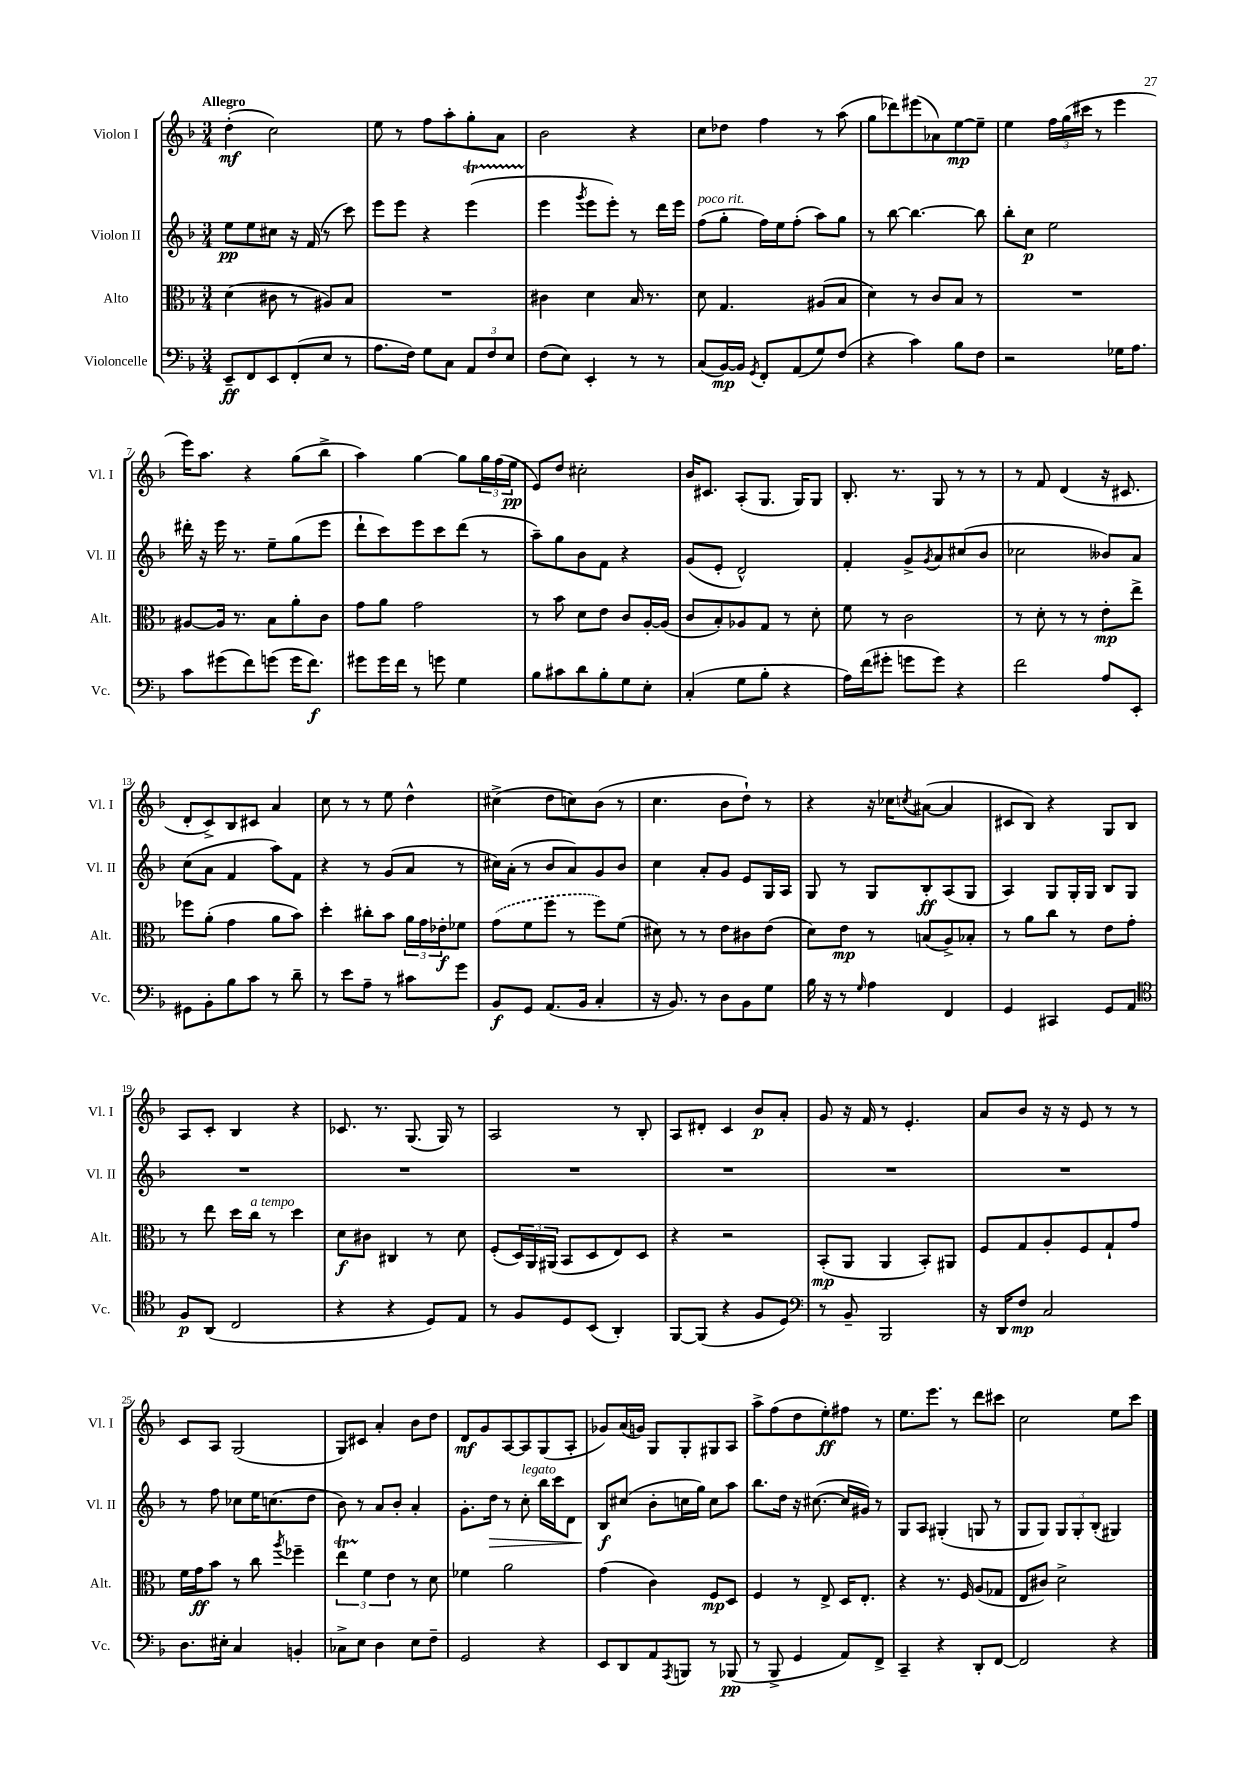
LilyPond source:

<<
\new StaffGroup <<
\new Staff = "s0" \with { instrumentName = "Violon I" shortInstrumentName = "Vl. I" } {
    \clef treble \key f \major \numericTimeSignature \time 3/4 \tempo "Allegro"
    d''4-.\mf( c''2) |
    e''8 r8 f''8 a''8-. g''8-. a'8 |
    bes'2 r4 |
    c''8 des''8 f''4 r8 a''8( |
    g''8 des'''8) eis'''8( aes'8) e''8~\mp e''8-- |
    e''4 \tuplet 3/2 { f''16 g''16( cis'''16 } r8 e'''4 |
    e'''16) a''8. r4 g''8( bes''8-> |
    a''4) g''4~ g''8 \tuplet 3/2 { g''16 f''16( e''16\pp } |
    e'8) d''8 cis''2-. |
    bes'16 cis'8. a8-.( g8. g16) g8 |
    bes8.-. r8. g8 r8 r8 |
    r8 f'8 d'4( r16 cis'8. |
    d'8-. c'8->) bes8 cis'8 a'4 |
    c''8 r8 r8 e''8 d''4-^ |
    cis''4->( d''8 c''8) bes'8( r8 |
    c''4. bes'8 d''8-!) r8 |
    r4 r16 ces''16 \acciaccatura { c''8 } ais'8~( ais'4 |
    cis'8 bes8) r4 g8 bes8 |
    a8 c'8-. bes4 r4 |
    ces'8. r8. g8.( g16) r8 |
    a2 r8 bes8-. |
    a8 dis'8-. c'4 bes'8\p a'8-. |
    g'8 r16 f'16 r8 e'4.-. |
    a'8 bes'8 r16 r16 e'8 r8 r8 |
    c'8 a8 g2( |
    g8) cis'8 a'4-. bes'8 d''8 |
    d'8\mf g'8 a8~ a8 g8( a8-. |
    ges'8) a'16( g'16) g8 g8-. gis8 a8 |
    a''8-> f''8( d''8 e''8-.\ff) fis''8 r8 |
    e''8. e'''8. r8 d'''8 cis'''8 |
    c''2 e''8 c'''8 \bar "|." |
}
\new Staff = "s1" \with { instrumentName = "Violon II" shortInstrumentName = "Vl. II" } {
    \clef treble \key f \major \numericTimeSignature \time 3/4
    e''8\pp e''8 cis''8 r16 f'16( r8 c'''8) |
    e'''8 e'''8 r4 e'''4\startTrillSpan( |
    e'''4\stopTrillSpan \acciaccatura { g'''8 } e'''8 e'''8-.) r8 d'''16 e'''16 |
    f''8^\markup { \italic "poco rit." }( g''8-. f''16) e''16 f''8-.( a''8) g''8 |
    r8 bes''8~ bes''4.~ bes''8 |
    bes''8-. c''8\p e''2 |
    dis'''16-. r16 e'''16 r8. e''8-- g''8( e'''8 |
    d'''8-! c'''8) e'''8 c'''8 d'''8( r8 |
    a''8--) g''8 bes'8 f'8 r4 |
    g'8( e'8-. d'2-^) |
    f'4-. g'8-> \acciaccatura { g'8 } a'8 cis''8( bes'8 |
    ces''2 beses'8) a'8 |
    c''8( a'8 f'4 a''8) f'8 |
    r4 r8 g'8( a'8 r8 |
    cis''16) a'16-.( r8 bes'8 a'8) g'8 bes'8 |
    c''4 a'8-. g'8 e'8 g16 a16 |
    g8 r8 g8 bes8-.\ff a8( g8 |
    a4) g8 g16-. g16 bes8 g8 |
    R2. |
    R2. |
    R2. |
    R2. |
    R2. |
    R2. |
    r8 f''8 ces''8 e''16 c''8.( d''8 |
    bes'8) r8 a'8 bes'8-. a'4-. |
    g'8.-. d''16\> r8 c''8-.^\markup { \italic "legato" } bes''16 c'''16 d'8 |
    bes8\f\! cis''8( bes'8-. c''16 g''16) c''8 a''8 |
    bes''8. d''16 r16 cis''8.~( cis''16 gis'16) r8 |
    g8 a8 gis4-.( g8 r8 |
    g8 g8) \tuplet 3/2 { g8 g8-. bes8-.( } gis4) \bar "|." |
}
\new Staff = "s2" \with { instrumentName = "Alto" shortInstrumentName = "Alt." } {
    \clef alto \key f \major \numericTimeSignature \time 3/4
    d'4( cis'8 r8 ais8) bes8 |
    R2. |
    cis'4 d'4 bes16 r8. |
    d'8 g4. ais8( bes8 |
    d'4) r8 c'8 bes8 r8 |
    R2. |
    ais8~ ais16 r8. bes8 a'8-. c'8 |
    g'8 a'8 g'2 |
    r8 bes'8 d'8 e'8 c'8 a16~-. a16( |
    c'8 bes8-.) aes8 g8 r8 d'8-. |
    f'8 r8 c'2 |
    r8 d'8-. r8 r8 e'8-.\mp e''8-> |
    fes''8 a'8-.( g'4 a'8 bes'8) |
    d''4-. cis''8-. bes'8 \tuplet 3/2 { a'16 g'16 ees'16-.\f } fes'8 |
    \once \slurDashed g'8( f'8 f''8 r8 f''8) f'8( |
    dis'8) r8 r8 e'8 cis'8 e'8( |
    d'8) e'8\mp r8 b8( a8->) bes8-. |
    r8 a'8 c''8 r8 e'8 g'8-. |
    r8 e''8 d''16 c''16^\markup { \italic "a tempo" } r8 d''4 |
    d'8\f cis'8 cis4 r8 d'8 |
    f8-.( \tuplet 3/2 { d16) a,16 ais,16( } bes,8 d8 e8) d8 |
    r4 r2 |
    bes,8-.\mp( a,8 a,4 bes,8-.) ais,8 |
    f8 g8 a8-. f8 g8-! g'8 |
    f'16 g'16\ff bes'8 r8 c''8 \acciaccatura { a''8 } fes''4-- |
    \tuplet 3/2 { e''4\startTrillSpan f'4\stopTrillSpan e'4 } r8 d'8 |
    fes'4 a'2 |
    g'4( c'4) f8\mp d8 |
    f4 r8 e8-> d16 e8.-. |
    r4 r8. f16 a8( ges8 |
    e8 cis'8) d'2-> \bar "|." |
}
\new Staff = "s3" \with { instrumentName = "Violoncelle" shortInstrumentName = "Vc." } {
    \clef bass \key f \major \numericTimeSignature \time 3/4
    e,8--\ff f,8 e,8 f,8-.( e8 r8 |
    a8. f16) g8 c8 \tuplet 3/2 { a,8 f8 e8 } |
    f8( e8) e,4-. r8 r8 |
    c8( bes,16~\mp) bes,16 \acciaccatura { g,8 } f,8-. a,8( g8) f8( |
    r4 c'4) bes8 f8 |
    r2 ges16 a8. |
    c'8 gis'8( f'8) g'8( g'16 f'8.\f) |
    gis'8 gis'16 f'16 r8 g'8 g4 |
    bes8 cis'8 d'8 bes8-. g8 e8-. |
    c4-.( g8 bes8-. r4 |
    a16) f'16( gis'8-. g'8 g'8) r4 |
    f'2 a8 e,8-. |
    gis,8 bes,8-. bes8 c'8 r8 d'8-- |
    r8 e'8 a8-- r8 cis'8 g'8 |
    bes,8\f g,8 a,8.( bes,16 c4-. |
    r16 bes,8.) r8 d8 bes,8 g8 |
    bes16 r16 r8 \grace { g16 } a4 f,4 |
    g,4 cis,4 g,8 a,8 |
    \clef tenor f8\p a,8( c2 |
    r4 r4 d8) e8 |
    r8 f8 d8 bes,8( a,4-.) |
    f,8~ f,8( r4 f8 d8) |
    \clef bass r8 bes,8-- bes,,2 |
    r16 d,16 f8\mp c2 |
    d8. eis16-. c4 b,4-. |
    ces8-> e8 d4 e8 f8-- |
    g,2 r4 |
    e,8 d,8 a,8 \acciaccatura { a,,8 } b,,8 r8 bes,,8\pp( |
    r8 bes,,8-> g,4 a,8) f,8-> |
    c,4-- r4 d,8-. f,8~ |
    f,2 r4 \bar "|." |
}
>>
>>
